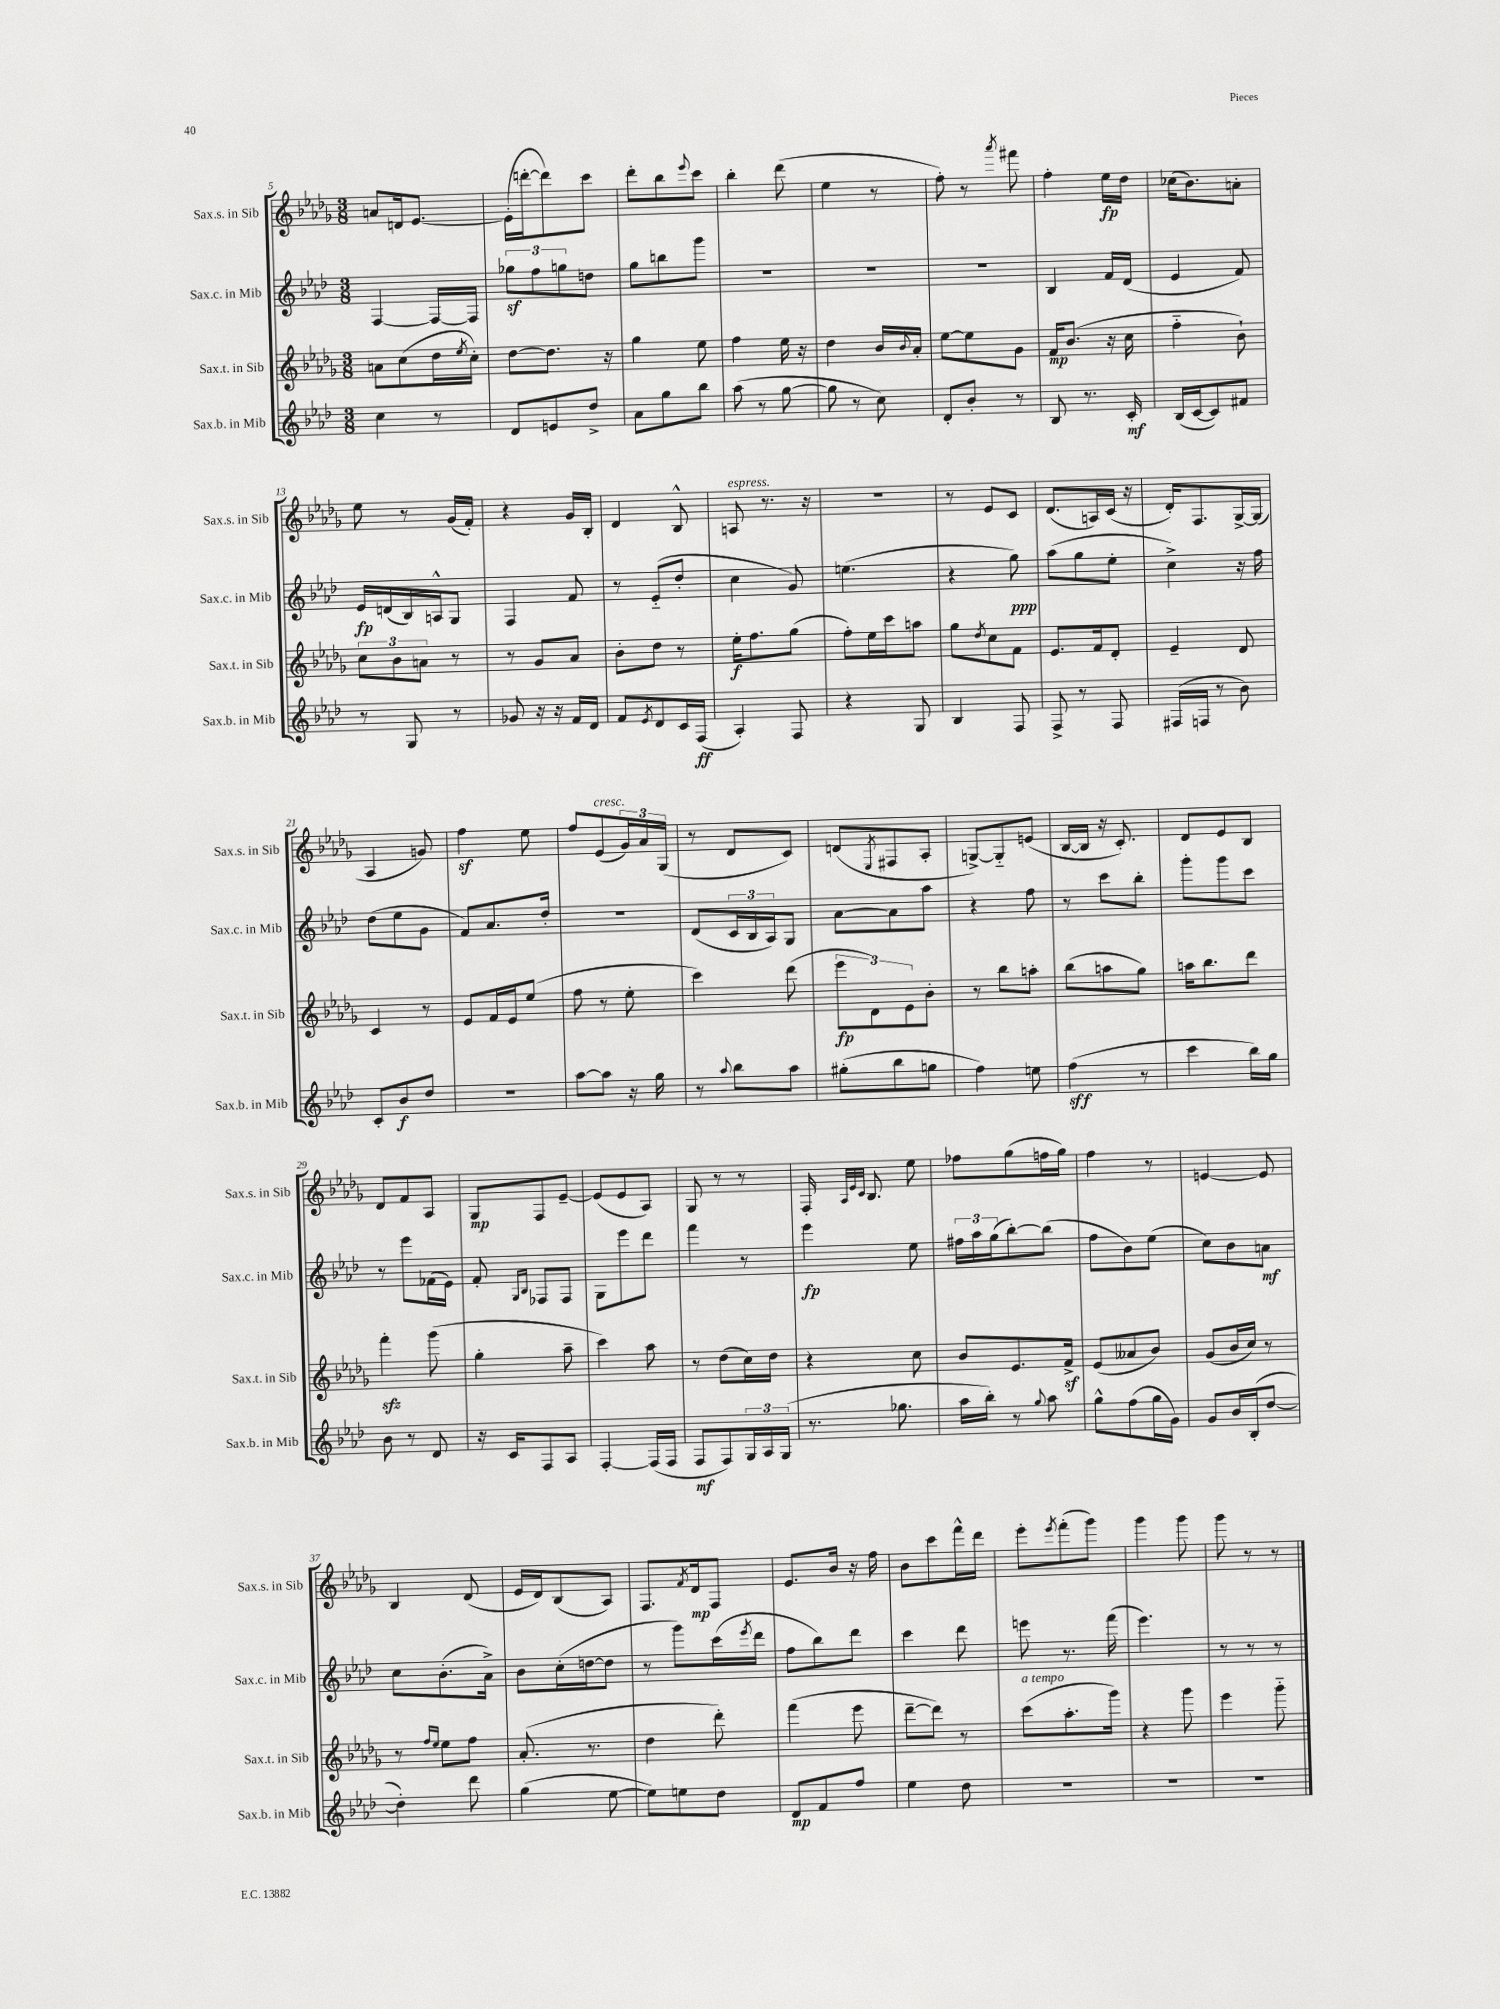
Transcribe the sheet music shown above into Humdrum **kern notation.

**kern	**dynam	**kern	**dynam	**kern	**dynam	**kern	**dynam
*part4	*part4	*part3	*part3	*part2	*part2	*part1	*part1
*staff4	*staff4	*staff3	*staff3	*staff2	*staff2	*staff1	*staff1
*I"Sax.b. in Mib	*	*I"Sax.t. in Sib	*	*I"Sax.c. in Mib	*	*I"Sax.s. in Sib	*
*I'Sax.b. in Mib	*	*I'Sax.t. in Sib	*	*I'Sax.c. in Mib	*	*I'Sax.s. in Sib	*
*clefG2	*	*clefG2	*	*clefG2	*	*clefG2	*
*k[b-e-a-d-]	*	*k[b-e-a-d-g-]	*	*k[b-e-a-d-]	*	*k[b-e-a-d-g-]	*
*M3/8	*	*M3/8	*	*M3/8	*	*M3/8	*
=5	=5	=5	=5	=5	=5	=5	=5
4cc\	.	8an\L	.	[4F/	.	8an/L	.
.	.	(8cc\	.	.	.	16dn/k	.
.	.	.	.	.	.	[8.e-/J	.
8r	.	16dd-\L	.	16F/LL_	.	.	.
.	.	8qee-/	.	.	.	.	.
.	.	16cc'\JJ)	.	16F/JJ]	.	.	.
=6	=6	=6	=6	=6	=6	=6	=6
8d-/L	.	[8dd-\L	.	12gg-Xz\L	.	(16e-'\LL]	.
.	.	.	.	.	.	[16dddn'\J	.
.	.	.	.	12ff\	.	.	.
8en/	.	8.dd-\J]	.	.	.	8ddd\])	.
.	.	.	.	12ggn\	.	.	.
8dd-^/J	.	.	.	8ddn\J	.	8ccc\J	.
.	.	16r	.	.	.	.	.
=7	=7	=7	=7	=7	=7	=7	=7
8a-\L	.	4gg-\	.	8gg\L	.	8ddd-'\L	.
8gg\	.	.	.	8bbn\	.	8bb-\	.
.	.	.	.	.	.	8qqeee-/	.
8bb-\J	.	8ee-\	.	8ggg\J	.	8ccc\J	.
=8	=8	=8	=8	=8	=8	=8	=8
(8aa-\	.	4ff\	.	4.r	.	4bb-'\	.
8r	.	.	.	.	.	.	.
[8gg\	.	16ee-\	.	.	.	(8ddd-\	.
.	.	16r	.	.	.	.	.
=9	=9	=9	=9	=9	=9	=9	=9
8gg\]	.	4dd-\	.	4.r	.	4ee-\	.
8r	.	.	.	.	.	.	.
8cc\)	.	16b-/LL	.	.	.	8r	.
.	.	8qqb-/	.	.	.	.	.
.	.	16a-'/JJ	.	.	.	.	.
=10	=10	=10	=10	=10	=10	=10	=10
8d-'/L	.	[8ee-\L	.	4.r	.	8ff'\)	.
8b-'/J	.	8ee-\]	.	.	.	8r	.
.	.	.	.	.	.	8qaaa-/	.
8r	.	8g-\J	.	.	.	8fff#X\	.
=11	=11	=11	=11	=11	=11	=11	=11
8B-/	.	16f/KL	mp	4B-/	.	4ff'\	.
.	.	(8.b-/J	.	.	.	.	.
8.r	.	.	.	.	.	.	.
.	.	16r	.	16f/LL	.	16ee-\LL	fp
16c'/	mf	16cc\	.	(16d-/JJ	.	16dd-\JJ	.
=12	=12	=12	=12	=12	=12	=12	=12
(16B-/LL	.	4ff\	.	4e-/	.	(16cc-X\KL	.
[16c/J	.	.	.	.	.	8.b-\)	.
8c/])	.	.	.	.	.	.	.
8f#X/J	.	8b-`\)	.	8f/)	.	8an'\J	.
!!LO:LB:g=z
=13	=13	=13	=13	=13	=13	=13	=13
8r	.	12cc\L	.	16e-/LL	fp	8ee-\	.
.	.	.	.	(16dn/	.	.	.
.	.	12b-\	.	.	.	.	.
8G/	.	.	.	16B-/)	.	8r	.
.	.	12an\J	.	.	.	.	.
.	.	.	.	16An^^/J	.	.	.
8r	.	8r	.	8G/J	.	(16g-/LL	.
.	.	.	.	.	.	16f'/JJ)	.
=14	=14	=14	=14	=14	=14	=14	=14
8g-X/	.	8r	.	4F/	.	4r	.
16r	.	8g-/L	.	.	.	.	.
16r	.	.	.	.	.	.	.
16f/LL	.	8a-/J	.	8f/	.	16g-/LL	.
16d-/JJ	.	.	.	.	.	16B-'/JJ	.
=15	=15	=15	=15	=15	=15	=15	=15
8f/L	.	8b-'\L	.	8r	.	4d-/	.
8qe-/	.	.	.	.	.	.	.
8d-/	.	8dd-\J	.	(8e-/L	.	.	.
16c/L	.	8r	.	8dd-'/J	.	8B-^^/	.
(16F/JJ	ff	.	.	.	.	.	.
=16	=16	=16	=16	=16	=16	=16	=16
!	!	!	!	!	!	!LO:TX:a:i:t=espress.	!
4A-'/)	.	16ee-'\KL	f	4cc\	.	8An/	.
.	.	8.ff\	.	.	.	.	.
.	.	.	.	.	.	8.r	.
8F/	.	(8gg-\J	.	8g/)	.	.	.
.	.	.	.	.	.	16r	.
=17	=17	=17	=17	=17	=17	=17	=17
4r	.	8ff'\L)	.	(4.een\	.	4.r	.
.	.	16ee-\L	.	.	.	.	.
.	.	16ccc\J	.	.	.	.	.
8G/	.	8aan\J	.	.	.	.	.
=18	=18	=18	=18	=18	=18	=18	=18
4B-/	.	8gg-\L	.	4r	.	8r	.
.	.	8qdd-/	.	.	.	.	.
.	.	8cc\	.	.	.	8e-/L	.
8F/	.	8f\J	.	8gg\)	ppp	8c/J	.
=19	=19	=19	=19	=19	=19	=19	=19
8F^/	.	8.e-/L	.	(8aa-\L	.	(8.d-/L	.
8r	.	.	.	8gg\	.	.	.
.	.	16f/k	.	.	.	16An/L)	.
8F/	.	8d-'/J	.	8ee-'\J	.	(16c/JJ	.
.	.	.	.	.	.	16r	.
=20	=20	=20	=20	=20	=20	=20	=20
(16F#X/LL	.	4e-~/	.	4cc^\)	.	16d-'/KL)	.
16Fn/JJ	.	.	.	.	.	8.F/	.
8r	.	.	.	.	.	.	.
8b-\)	.	8d-/	.	16r	.	[16G-^/L	.
.	.	.	.	16ff\	.	(16G-/JJ]	.
!!LO:LB:g=z
=21	=21	=21	=21	=21	=21	=21	=21
8c'/L	.	4c/	.	(8dd-\L	.	4A-/	.
8b-/	f	.	.	8ee-\	.	.	.
8dd-/J	.	8r	.	8g\J	.	8gn/)	.
=22	=22	=22	=22	=22	=22	=22	=22
4.r	.	8e-/L	.	8f/L)	.	4ffz\	.
.	.	16f/L	.	8.a-/	.	.	.
.	.	16e-/J	.	.	.	.	.
.	.	(8ee-/J	.	.	.	8ee-\	.
.	.	.	.	16dd-'/Jk	.	.	.
=23	=23	=23	=23	=23	=23	=23	=23
[8aa-\L	.	8ff\	.	4.r	.	8ff/L	.
!	!	!	!	!	!	!LO:TX:a:i:t=cresc.	!
8aa-\J]	.	8r	.	.	.	(8e-/	.
16r	.	8ee-'\	.	.	.	24g-/L)	.
.	.	.	.	.	.	24a-/	.
16gg\	.	.	.	.	.	.	.
.	.	.	.	.	.	(24G-/JJ	.
=24	=24	=24	=24	=24	=24	=24	=24
8r	.	4ccc\)	.	(8d-/L	.	8r	.
8qqaa-/	.	.	.	.	.	.	.
8bb-\L	.	.	.	24c/L	.	8d-/L	.
.	.	.	.	24B-/	.	.	.
.	.	.	.	24A-/J)	.	.	.
8aa-\J	.	(8ddd-\	.	8G/J	.	8c/J)	.
=25	=25	=25	=25	=25	=25	=25	=25
(8gg#X'\L	.	12eee-\L	fp	[8a-\L	.	(8dn/L	.
.	.	12d-\)	.	.	.	.	.
.	.	.	.	.	.	8qE-/	.
8bb-\	.	.	.	8a-\]	.	8F#X/	.
.	.	12e-\	.	.	.	.	.
8ggn\J	.	8b-'\J	.	8aa-\J	.	8A-'/J	.
=26	=26	=26	=26	=26	=26	=26	=26
4ff\)	.	8r	.	4r	.	[8Gn^/L)	.
.	.	8bb-\L	.	.	.	8G/]	.
8een\	.	8aan'\J	.	8ff\	.	(8en/J	.
=27	=27	=27	=27	=27	=27	=27	=27
(4ff\	sff	(8bb-\L	.	8r	.	[16B-/LL	.
.	.	.	.	.	.	16B-/JJ]	.
.	.	8aan\	.	8ccc\L	.	16r	.
.	.	.	.	.	.	8.c'/)	.
8r	.	8gg-\J)	.	8bb-'\J	.	.	.
=28	=28	=28	=28	=28	=28	=28	=28
4ccc\	.	16aan\KL	.	8ggg'\L	.	8d-/L	.
.	.	8.bb-\	.	.	.	.	.
.	.	.	.	8ggg\	.	8e-/	.
16bb-\LL)	.	8ddd-\J	.	8ccc\J	.	8B-/J	.
16gg\JJ	.	.	.	.	.	.	.
!!LO:LB:g=z
=29	=29	=29	=29	=29	=29	=29	=29
8b-\	.	4fffzz'\	.	8r	.	8d-/L	.
8r	.	.	.	8eee-\L	.	8f/	.
8d-/	.	(8ggg-\	.	(16f-X\L	.	8A-/J	.
.	.	.	.	16e-\JJ)	.	.	.
=30	=30	=30	=30	=30	=30	=30	=30
16r	.	4gg-'\	.	8f'/	.	8G-/L	mp
16c/KL	.	.	.	.	.	.	.
.	.	.	.	16qqG/LL	.	.	.
.	.	.	.	16qqB-/JJ	.	.	.
8F/	.	.	.	8F-X/L	.	8F/	.
8A-/J	.	8aa-~\	.	8F-/J	.	[8e-~/J	.
=31	=31	=31	=31	=31	=31	=31	=31
[4F'/	.	4ccc\)	.	8G\L	.	(8e-/L]	.
.	.	.	.	8eee-\	.	8e-/	.
(16F/LL]	.	8aa-\	.	8ddd-\J	.	8A-/J)	.
16F/JJ	.	.	.	.	.	.	.
=32	=32	=32	=32	=32	=32	=32	=32
8F/L	mf	8r	.	4fff\	.	8G-/	.
8F/)	.	(8dd-\L	.	.	.	8r	.
24G/L	.	16cc\L)	.	8r	.	8r	.
24A-/	.	.	.	.	.	.	.
.	.	16dd-\JJ	.	.	.	.	.
(24G/JJ	.	.	.	.	.	.	.
=33	=33	=33	=33	=33	=33	=33	=33
8.r	.	4r	.	4eee-\	fp	16F'/	.
.	.	.	.	.	.	32qqA-/LLL	.
.	.	.	.	.	.	32qqe-/	.
.	.	.	.	.	.	32qqc/JJJ	.
.	.	.	.	.	.	8.B-/	.
8.gg-X\	.	.	.	.	.	.	.
.	.	8cc\	.	8ee-\	.	8ee-\	.
=34	=34	=34	=34	=34	=34	=34	=34
16aa-\LL	.	8b-/L	.	24ff#X\LL	.	8ff-X\L	.
.	.	.	.	24aa-\	.	.	.
16bb-'\JJ)	.	.	.	.	.	.	.
.	.	.	.	(24gg\J	.	.	.
8r	.	8.e-/	.	[8bb-'\)	.	(8gg-\	.
8qqgg/	.	.	.	.	.	.	.
8aa-\	.	.	.	(8bb-\J]	.	16ffn\L	.
.	.	16fz^/Jk	.	.	.	16gg-\JJ)	.
=35	=35	=35	=35	=35	=35	=35	=35
8gg^^\L	.	(8e-/L	.	8ff\L	.	4ff\	.
(8ff\	.	8a--X/	.	8b-\)	.	.	.
16gg\L	.	8b-/J)	.	(8ee-\J	.	8r	.
16g\JJ)	.	.	.	.	.	.	.
=36	=36	=36	=36	=36	=36	=36	=36
8g/L	.	(8g-/L	.	8cc\L)	.	[4en/	.
16b-/L	.	16b-/L	.	8b-\	.	.	.
(16B-'/J	.	16cc/JJ)	.	.	.	.	.
[8dd-/J	.	8r	.	8an\J	mf	8e/]	.
!!LO:LB:g=z
=37	=37	=37	=37	=37	=37	=37	=37
4dd-'\])	.	8r	.	8cc\L	.	4B-/	.
.	.	16qqff/LL	.	.	.	.	.
.	.	16qqee-/JJ	.	.	.	.	.
.	.	8ee-\L	.	(8.b-'\	.	.	.
8ddd-\	.	8ff\J	.	.	.	(8d-/	.
.	.	.	.	16a-^\Jk)	.	.	.
=38	=38	=38	=38	=38	=38	=38	=38
(4gg\	.	(8.a-'/	.	8b-\L	.	16e-/LL	.
.	.	.	.	.	.	16d-/J)	.
.	.	.	.	(16cc'\L	.	(8B-/	.
.	.	8.r	.	[16ddn\J	.	.	.
[8ee-\	.	.	.	8dd\J]	.	8A-/J)	.
=39	=39	=39	=39	=39	=39	=39	=39
8ee-\L])	.	4dd-\	.	8r	.	8.F/L	.
8een\	.	.	.	8ggg\L)	.	.	.
.	.	.	.	.	.	8qf/	.
.	.	.	.	.	.	16d-/k	mp
8dd-\J	.	8ddd-'\)	.	(16ccc\L	.	8F/J	.
.	.	.	.	8qeee-/	.	.	.
.	.	.	.	16ddd-\JJ	.	.	.
=40	=40	=40	=40	=40	=40	=40	=40
8d-/L	mp	(4fff\	.	8ff\L	.	8.e-/L	.
8f/	.	.	.	8bb-\)	.	.	.
.	.	.	.	.	.	16b-/Jk	.
8ff/J	.	8eee-\	.	8ddd-\J	.	16r	.
.	.	.	.	.	.	16ff\	.
=41	=41	=41	=41	=41	=41	=41	=41
4ee-\	.	[8ddd-~\L	.	4ccc\	.	8b-\L	.
.	.	8ddd-\J])	.	.	.	8ccc\	.
8dd-\	.	8r	.	8ddd-\	.	16fff^^\L	.
.	.	.	.	.	.	16ddd-\JJ	.
=42	=42	=42	=42	=42	=42	=42	=42
!	!	!LO:TX:a:i:t=a tempo	!	!	!	!	!
4.r	.	(8ccc\L	.	8eeen\	.	8eee-'\L	.
.	.	.	.	.	.	8qeee-/	.
.	.	8.aa-'\	.	8.r	.	(8fff'\	.
.	.	.	.	.	.	8ggg-\J)	.
.	.	16ggg-\Jk)	.	(16fff\	.	.	.
=43	=43	=43	=43	=43	=43	=43	=43
4.r	.	4r	.	4.eee-\)	.	4ggg-\	.
.	.	8ggg-\	.	.	.	8ggg-\	.
=44	=44	=44	=44	=44	=44	=44	=44
4.r	.	4eee-\	.	8r	.	8ggg-\	.
.	.	.	.	8r	.	8r	.
.	.	8ggg-\	.	8r	.	8r	.
==	==	==	==	==	==	==	==
*-	*-	*-	*-	*-	*-	*-	*-
